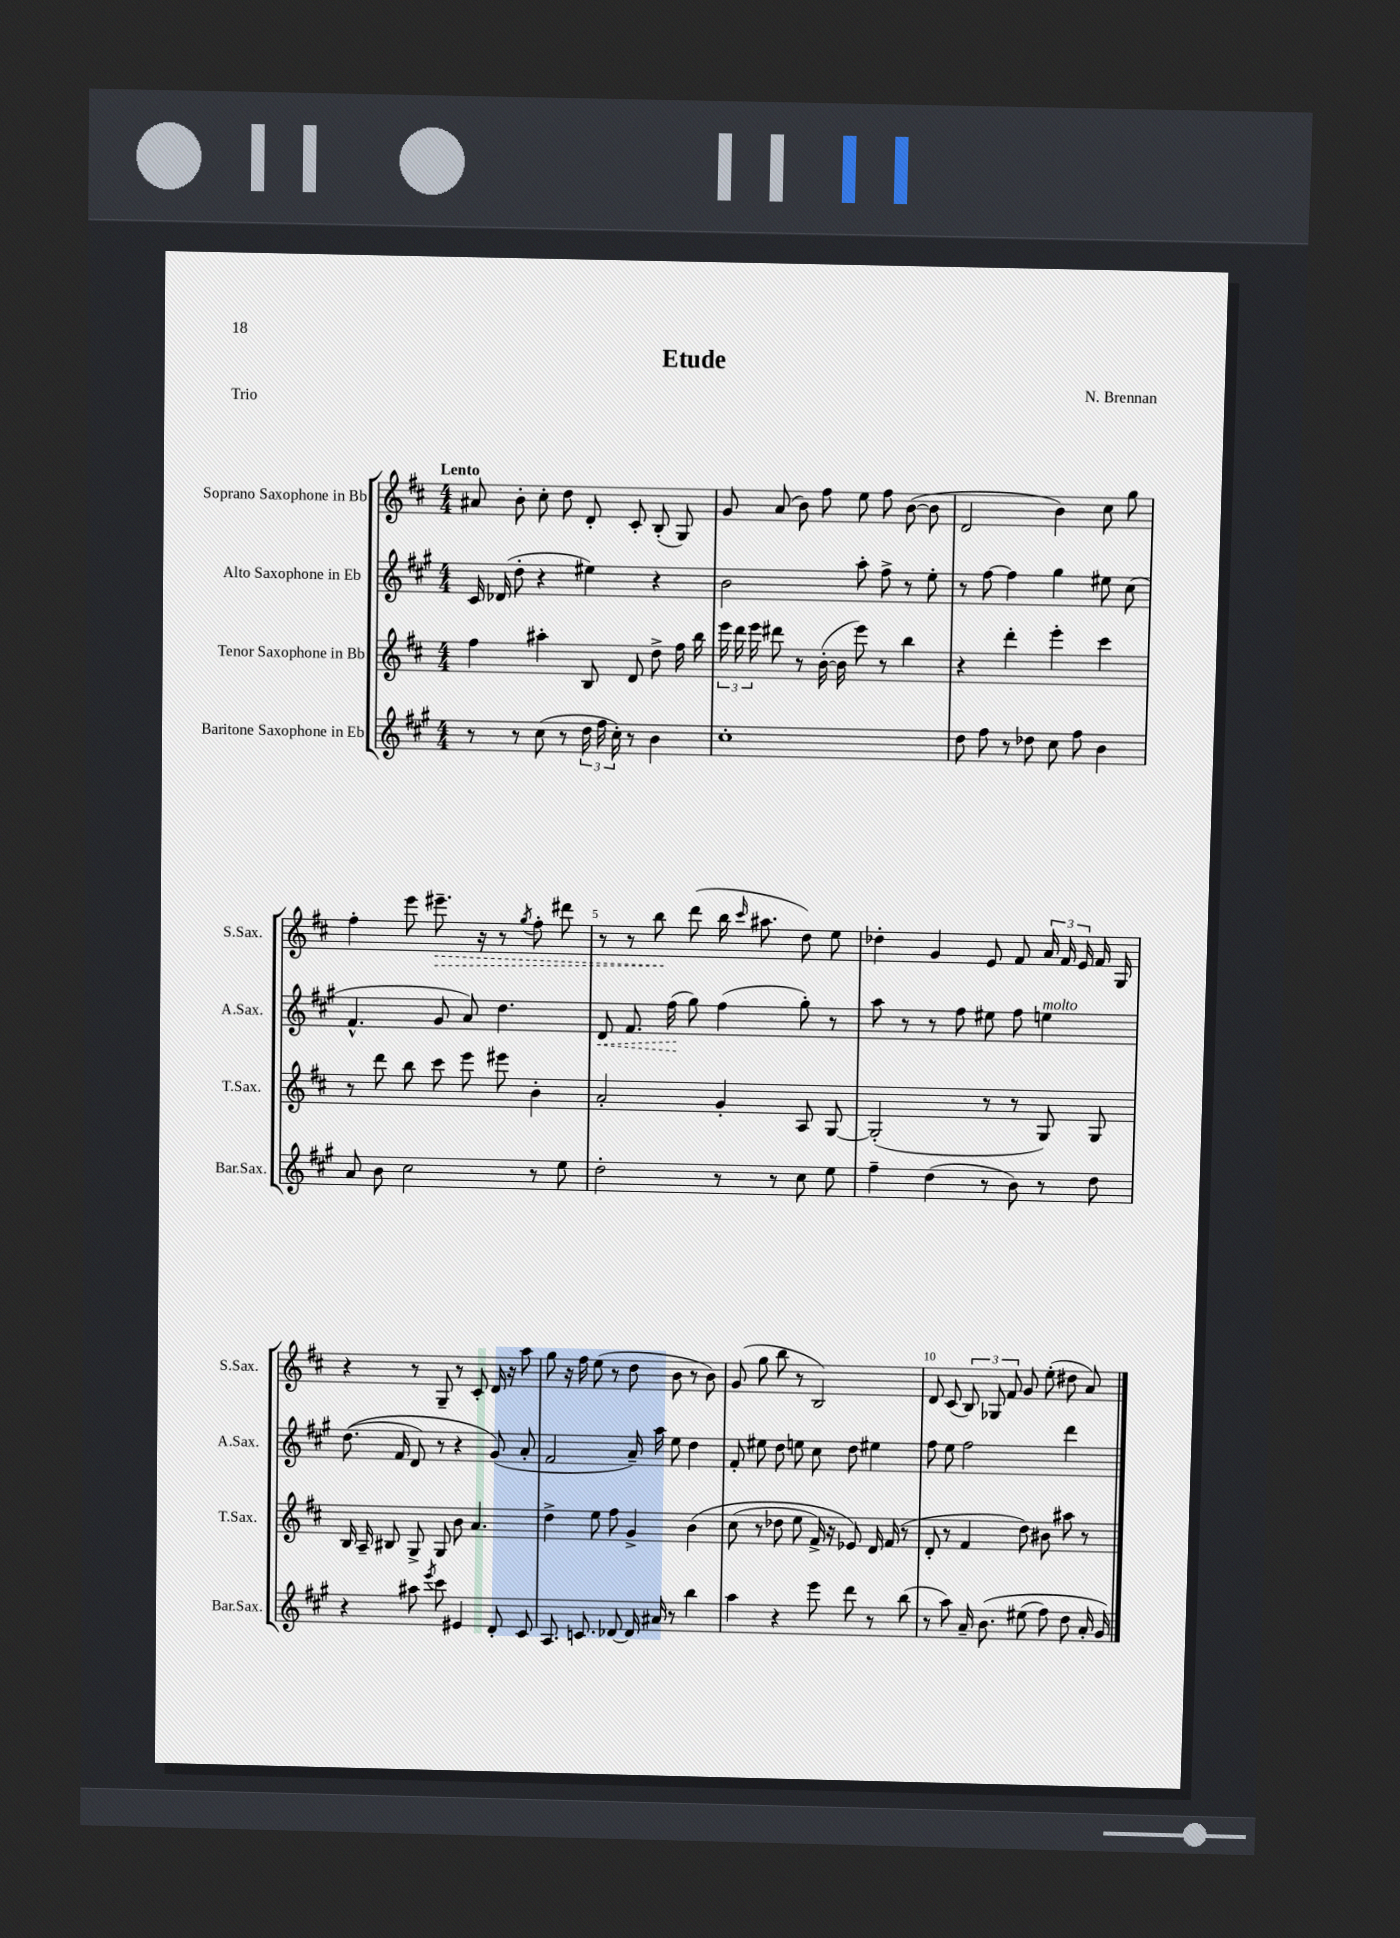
\header { title = "Etude" composer = "N. Brennan" piece = "Trio" }
<<
\new StaffGroup <<
\new Staff = "s0" \with { instrumentName = "Soprano Saxophone in Bb" shortInstrumentName = "S.Sax." } {
    \clef treble \key d \major \numericTimeSignature \time 4/4 \tempo "Lento"
    \autoBeamOff ais'8 b'8-. cis''8-. d''8 d'8-. cis'8-. b8-.( g8) |
    g'8 a'8( b'8) fis''8 e''8 fis''8 b'8~( b'8 |
    d'2 b'4) cis''8 g''8 |
    fis''4-. e'''8 \once \override Hairpin.style = #'dashed-line eis'''8.--\> r16 r8 \acciaccatura { g''8 } fis''8-. dis'''8 |
    r8 r8 b''8\! d'''8( b''16 \grace { cis'''16 } ais''8. d''8) e''8 |
    des''4-. g'4 e'8 fis'8 \tuplet 3/2 { a'16 fis'16 e'16 } fis'16 g16 |
    r4 r8 g8-- r8 cis'8-. d'16 r16 a''8 |
    g''8 r16 fis''16 e''8( r8 d''8 b'8 r8 b'8) |
    g'8( g''8 b''8 r8 b2) |
    d'8 cis'8( \tuplet 3/2 { b8) ges8 fis'8 } g'8 e''8-.( dis''8 a'8) \bar "|." |
}
\new Staff = "s1" \with { instrumentName = "Alto Saxophone in Eb" shortInstrumentName = "A.Sax." } {
    \clef treble \key a \major \numericTimeSignature \time 4/4
    \autoBeamOff cis'16 des'16( d''8-. r4 eis''4) r4 |
    b'2 a''8-. fis''8-> r8 e''8-. |
    r8 fis''8~ fis''4 gis''4 eis''8 cis''8( |
    fis'4.-^ gis'8 a'8) d''4. |
    \once \override Hairpin.style = #'dashed-line d'8\< fis'8. fis''16\!( gis''8) fis''4( gis''8-.) r8 |
    a''8 r8 r8 fis''8 eis''8 fis''8 e''4^\markup { \italic "molto" } |
    d''8.(\( fis'16 d'8) r8 r4 gis'8(\) a'8-. |
    fis'2 a'16--) a''16 e''8 d''4 |
    fis'8-. eis''8 d''8 e''8 cis''8 d''8 eis''4 |
    fis''8 e''8 fis''2 d'''4 \bar "|." |
}
\new Staff = "s2" \with { instrumentName = "Tenor Saxophone in Bb" shortInstrumentName = "T.Sax." } {
    \clef treble \key d \major \numericTimeSignature \time 4/4
    \autoBeamOff fis''4 ais''4-. b8 d'8 d''8-> fis''16 b''16 |
    \tuplet 3/2 { e'''16 d'''16 e'''16 } dis'''8 r8 b'16~-.( b'16 e'''8) r8 b''4 |
    r4 d'''4-. e'''4-. cis'''4 |
    r8 d'''8 b''8 cis'''8 e'''8 eis'''8 b'4-. |
    a'2-. g'4-. a8 g8~ |
    g2-.( r8 r8 g8) g8 |
    b16 a16-- bis8 g8-> g8 b'8 a'4. |
    d''4-> e''8 fis''8 g'4-> b'4\( |
    cis''8( r8 des''8 e''8 fis'16->) r16 ees'8\) d'16 fis'16( r8 |
    d'8-. r8 fis'4 d''8) bis'8 ais''8 r8 \bar "|." |
}
\new Staff = "s3" \with { instrumentName = "Baritone Saxophone in Eb" shortInstrumentName = "Bar.Sax." } {
    \clef treble \key a \major \numericTimeSignature \time 4/4
    \autoBeamOff r8 r8 cis''8( r8 \tuplet 3/2 { d''16 fis''16 cis''16-.) } r8 b'4 |
    cis''1-. |
    d''8 fis''8 r8 des''8 cis''8 fis''8 b'4 |
    a'8 b'8 cis''2 r8 e''8 |
    d''2-. r8 r8 cis''8 e''8 |
    fis''4-- d''4( r8 b'8) r8 d''8 |
    r4 ais''8 \acciaccatura { e'''8 } cis'''8 eis'4 d'8-. cis'8 |
    a8. c'8. des'8~ des'16 ais'16 r8 b''4 |
    a''4 r4 e'''8 d'''8 r8 b''8( |
    r8 a''8) a'16-- b'8.\( eis''8( fis''8) d''8 a'16-. gis'16\) \bar "|." |
}
>>
>>
\layout { \context { \Score \override BarNumber.break-visibility = ##(#f #t #t) barNumberVisibility = #(every-nth-bar-number-visible 5) } }
